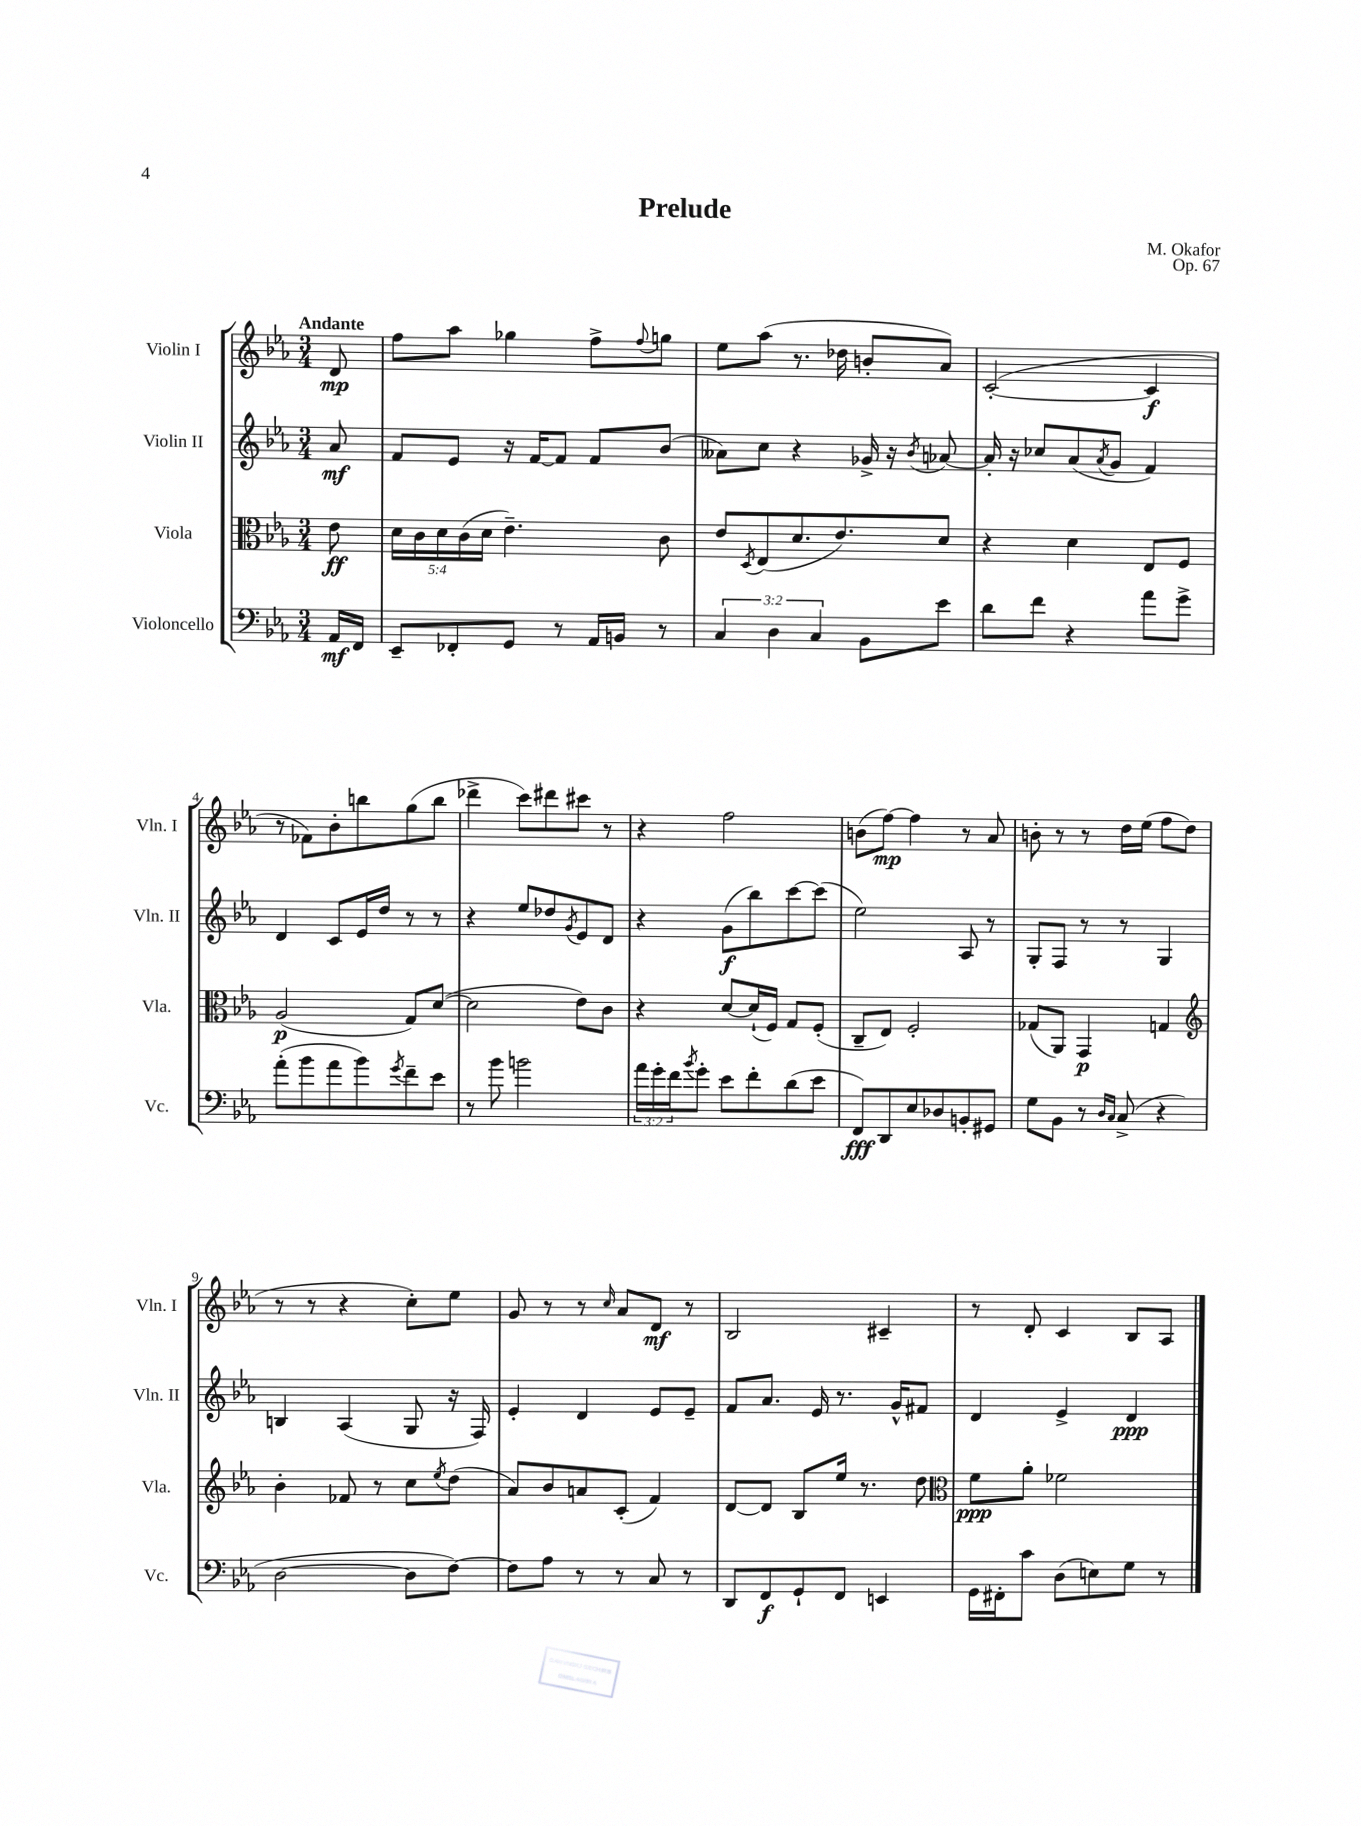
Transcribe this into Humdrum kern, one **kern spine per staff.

**kern	**dynam	**kern	**dynam	**kern	**dynam	**kern	**dynam
*part4	*part4	*part3	*part3	*part2	*part2	*part1	*part1
*staff4	*staff4	*staff3	*staff3	*staff2	*staff2	*staff1	*staff1
*I"Violoncello	*	*I"Viola	*	*I"Violin II	*	*I"Violin I	*
*I'Vc.	*	*I'Vla.	*	*I'Vln. II	*	*I'Vln. I	*
*clefF4	*	*clefC3	*	*clefG2	*	*clefG2	*
*k[b-e-a-]	*	*k[b-e-a-]	*	*k[b-e-a-]	*	*k[b-e-a-]	*
*M3/4	*	*M3/4	*	*M3/4	*	*M3/4	*
=	=	=	=	=	=	=	=
!	!	!	!	!	!	!LO:TX:a:B:t=Andante	!
16AA-/LL	mf	8e-\	ff	8a-/	mf	8d/	mp
16FF/JJ	.	.	.	.	.	.	.
=1	=1	=1	=1	=1	=1	=1	=1
8EE-~/L	.	20d\LL	.	8f/L	.	8ff\L	.
.	.	20c\	.	.	.	.	.
.	.	20d\	.	.	.	.	.
8FF-X'/	.	.	.	8e-/J	.	8aa-\J	.
.	.	(20c\	.	.	.	.	.
.	.	20d\JJ	.	.	.	.	.
8GG/J	.	4.e-~\)	.	16r	.	4gg-X\	.
.	.	.	.	[16f/KL	.	.	.
8r	.	.	.	8f/J]	.	.	.
16AA-/LL	.	.	.	8f/L	.	8ff^\L	.
16BBn/JJ	.	.	.	.	.	.	.
.	.	.	.	.	.	8qqff/	.
8r	.	8c\	.	(8b-/J	.	8ggn\J	.
=2	=2	=2	=2	=2	=2	=2	=2
6C/	.	8e-/L	.	8a--X\L)	.	8ee-\L	.
.	.	8qD/	.	.	.	.	.
.	.	(8E-/	.	8cc\J	.	(8aa-\J	.
6D\	.	.	.	.	.	.	.
.	.	8.d/	.	4r	.	8.r	.
6C/	.	.	.	.	.	.	.
.	.	8.e-/)	.	.	.	16dd-X\	.
8BB-\L	.	.	.	16g-X^/	.	8bn'/L	.
.	.	.	.	16r	.	.	.
.	.	.	.	8qb-/	.	.	.
8e-\J	.	8d/J	.	[8a-X/	.	8a-/J)	.
=3	=3	=3	=3	=3	=3	=3	=3
8d\L	.	4r	.	16a-'/]	.	([2c'/	.
.	.	.	.	16r	.	.	.
8f\J	.	.	.	8cc-X/L	.	.	.
4r	.	4d\	.	(8a-/	.	.	.
.	.	.	.	8qa-/	.	.	.
.	.	.	.	8g/J	.	.	.
8a-\L	.	8E-/L	.	4f/)	.	4c/]	f
8g^\J	.	8F/J	.	.	.	.	.
!!LO:LB:g=z
=4	=4	=4	=4	=4	=4	=4	=4
(8a-'\L	.	(2A-/	p	4d/	.	8r	.
8b-\	.	.	.	.	.	8f-X\L)	.
8a-\	.	.	.	8c/L	.	8b-'\	.
8b-\)	.	.	.	16e-/L	.	8bbn\	.
.	.	.	.	16dd/JJ	.	.	.
8qg/	.	.	.	.	.	.	.
8f~\	.	8G/L)	.	8r	.	(8gg\	.
8e-\J	.	([8d/J	.	8r	.	8bb\J	.
=5	=5	=5	=5	=5	=5	=5	=5
8r	.	2d\]	.	4r	.	4ddd-X^\	.
8b-\	.	.	.	.	.	.	.
2bn\	.	.	.	8ee-/L	.	8ccc\L)	.
.	.	.	.	8dd-X/	.	8ddd#X\	.
.	.	.	.	8qg/	.	.	.
.	.	8e-\L)	.	8e-/	.	8ccc#X\J	.
.	.	8c\J	.	8d/J	.	8r	.
=6	=6	=6	=6	=6	=6	=6	=6
24a-\LL	.	4r	.	4r	.	4r	.
24g'\	.	.	.	.	.	.	.
24f\J	.	.	.	.	.	.	.
8qb-/	.	.	.	.	.	.	.
8g'\J	.	.	.	.	.	.	.
8e-\L	.	[8d/L	.	(8g\L	f	2ff\	.
8f'\	.	(16d`/L]	.	8bb-\)	.	.	.
.	.	16F/JJ)	.	.	.	.	.
(8d\	.	8G/L	.	[8ccc\	.	.	.
8e-\J	.	(8F'/J	.	(8ccc\J]	.	.	.
=7	=7	=7	=7	=7	=7	=7	=7
8FF/L)	fff	8C~/L	.	2ee-\)	.	(8bn\L	.
8DD/	.	8E-/J)	.	.	.	[8ff\J)	mp
8E-/	.	2F'/	.	.	.	4ff\]	.
8D-X/	.	.	.	.	.	.	.
8BBn'/	.	.	.	8A-/	.	8r	.
8GG#X/J	.	.	.	8r	.	8a-/	.
=8	=8	=8	=8	=8	=8	=8	=8
8G\L	.	(8G-X/L	.	8G'/L	.	8bn'\	.
8BB-\J	.	8AA-/J)	.	8F/J	.	8r	.
8r	.	4GG/	p	8r	.	8r	.
16qqD/LL	.	.	.	.	.	.	.
16qqC/JJ	.	.	.	.	.	.	.
(8C^/	.	.	.	8r	.	16dd\LL	.
.	.	.	.	.	.	(16ee-\JJ	.
4r	.	4Gn/	.	4G/	.	8ff\L	.
.	.	.	.	.	.	8dd\J	.
!!LO:LB:g=z
=9	=9	=9	=9	=9	=9	=9	=9
*	*	*clefG2	*	*	*	*	*
[2D\	.	4b-'\	.	4Bn/	.	8r	.
.	.	.	.	.	.	8r	.
.	.	8f-X/	.	(4A-/	.	4r	.
.	.	8r	.	.	.	.	.
8D\L]	.	8cc\L	.	8G/	.	8cc'\L)	.
.	.	8qee-/	.	.	.	.	.
[8F\J)	.	(8dd\J	.	16r	.	8ee-\J	.
.	.	.	.	16F/)	.	.	.
=10	=10	=10	=10	=10	=10	=10	=10
8F\L]	.	8a-/L)	.	4e-'/	.	8g/	.
8A-\J	.	8b-/	.	.	.	8r	.
8r	.	8an/	.	4d/	.	8r	.
.	.	.	.	.	.	16qqcc/	.
8r	.	(8c'/J	.	.	.	8a-/L	.
8C/	.	4f/)	.	8e-/L	.	8d/J	mf
8r	.	.	.	8e-~/J	.	8r	.
=11	=11	=11	=11	=11	=11	=11	=11
8DD/L	.	[8d/L	.	8f/L	.	2B-/	.
8FF/	f	8d/J]	.	8.a-/J	.	.	.
8GG`/	.	8B-/L	.	.	.	.	.
.	.	.	.	16e-/	.	.	.
8FF/J	.	16ee-/Jk	.	8.r	.	.	.
.	.	8.r	.	.	.	.	.
4EEn/	.	.	.	.	.	4c#X~/	.
.	.	.	.	16g^^/KL	.	.	.
.	.	8dd\	.	8f#X/J	.	.	.
=12	=12	=12	=12	=12	=12	=12	=12
*	*	*clefC3	*	*	*	*	*
16GG\LL	.	8f\L	ppp	4d/	.	8r	.
16FF#X'\J	.	.	.	.	.	.	.
8c\J	.	8a-'\J	.	.	.	8d'/	.
(8D\L	.	2f-X\	.	4e-^/	.	4c/	.
8En\)	.	.	.	.	.	.	.
8G\J	.	.	.	4d/	ppp	8B-/L	.
8r	.	.	.	.	.	8A-/J	.
==	==	==	==	==	==	==	==
*-	*-	*-	*-	*-	*-	*-	*-
